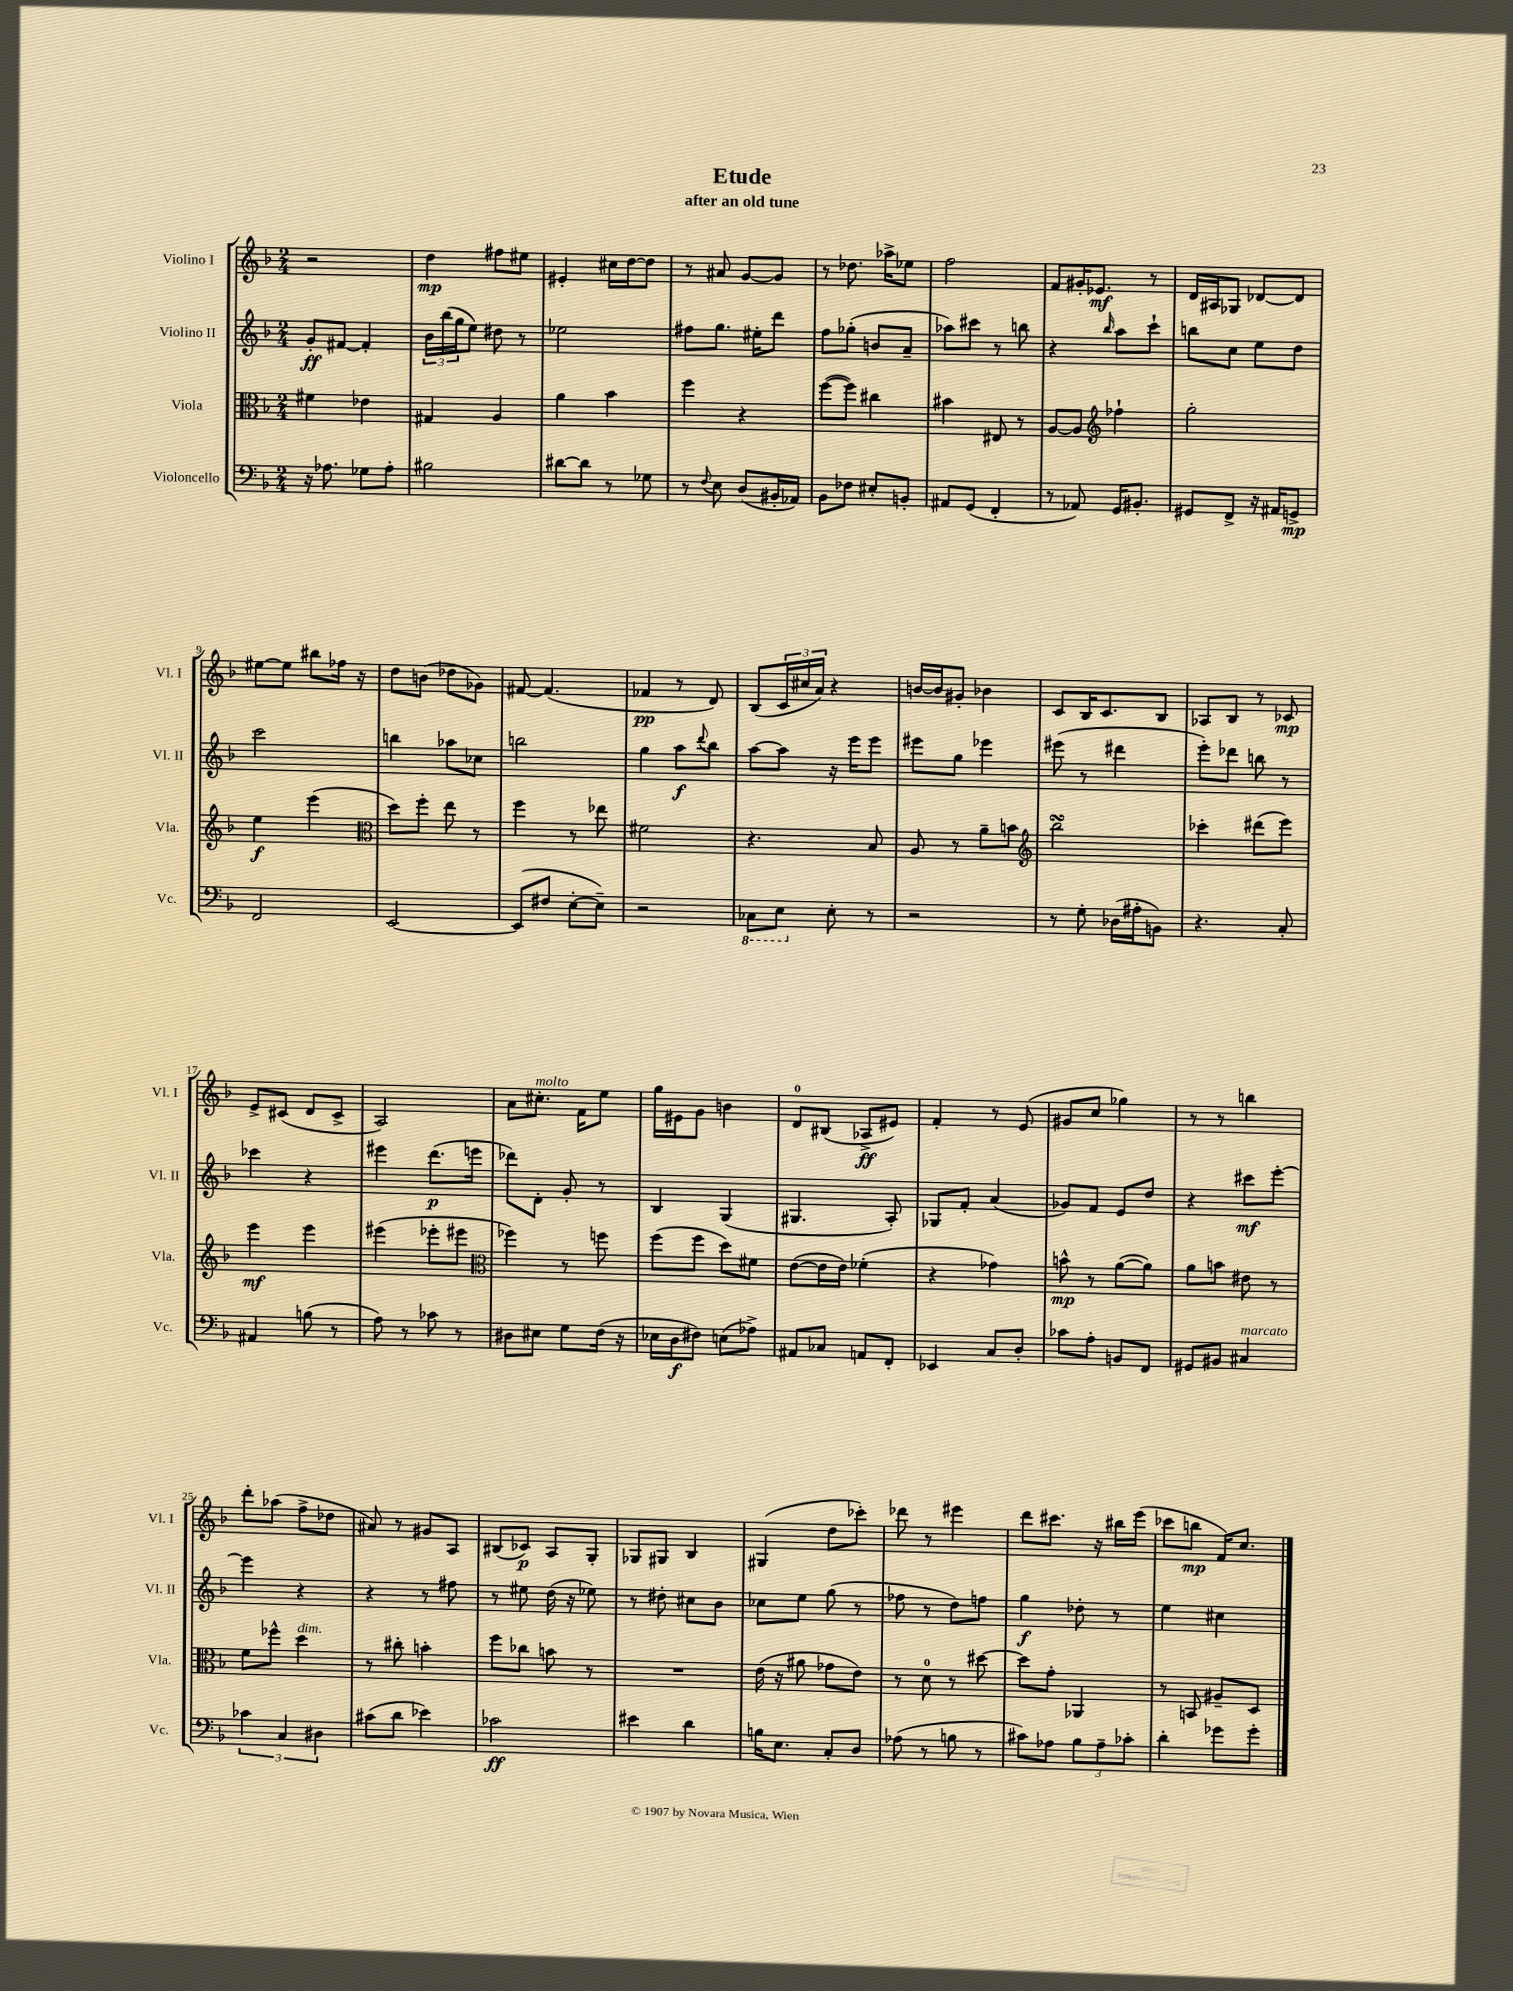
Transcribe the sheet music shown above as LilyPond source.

\header { title = "Etude" subtitle = "after an old tune" }
<<
\new StaffGroup <<
\new Staff = "s0" \with { instrumentName = "Violino I" shortInstrumentName = "Vl. I" } {
    \clef treble \key f \major \numericTimeSignature \time 2/4
    r2 |
    d''4\mp fis''8 eis''8 |
    eis'4-. cis''16 d''16~ d''8 |
    r8 ais'8 g'8~ g'8 |
    r8 des''8. aes''16-> ees''8 |
    f''2 |
    f'8 gis'16-. ees'8.\mf r8 |
    d'16 ais16 ges8 des'8~ des'8 |
    eis''8~ eis''8 bis''8 fes''16 r16 |
    d''8 b'8( des''8 ges'8) |
    fis'8~ fis'4.( |
    fes'4\pp r8 d'8) |
    bes8( \tuplet 3/2 { c'16 cis''16 a'16) } r4 |
    b'16~ b'16 gis'8-. bes'4 |
    c'8 bes16 c'8. bes8 |
    aes8 bes8 r8 ces'8\mp |
    e'8-> cis'8( d'8 cis'8-> |
    a2) |
    a'8 cis''8.-.^\markup { \italic "molto" } f'16 e''8 |
    g''16 eis'16 g'8 b'4 |
    d'8-0 bis8( aes8->\ff eis'8) |
    f'4-. r8 e'8( |
    gis'8 c''8 ges''4) |
    r8 r8 b''4 |
    d'''8-. aes''8( f''8-> des''8 |
    ais'8) r8 gis'8 a8 |
    bis8( ces'8\p) a8 g8-. |
    ges8 gis8 bes4 |
    gis4( d''8 ces'''8-.) |
    des'''8 r8 eis'''4 |
    d'''8 cis'''8. r16 bis''16 e'''16( |
    ces'''8 b''8\mp f'16) c''8. \bar "|." |
}
\new Staff = "s1" \with { instrumentName = "Violino II" shortInstrumentName = "Vl. II" } {
    \clef treble \key f \major \numericTimeSignature \time 2/4
    g'8-.\ff fis'8~ fis'4-. |
    \tuplet 3/2 { bes'16 bes''16( g''16 } e''8) dis''8 r8 |
    ees''2 |
    fis''8 g''8. eis''16-. d'''8 |
    f''8 ges''8-.( b'8 a'8-- |
    aes''8) cis'''8 r8 b''8 |
    r4 \grace { bes''16 } a''8 c'''8-! |
    b''8 c''8 e''8 d''8 |
    c'''2 |
    b''4 aes''8 ces''8 |
    b''2 |
    g''4 a''8\f \appoggiatura { d'''8 } bes''8 |
    a''8~ a''8 r16 e'''16 e'''8 |
    eis'''8 g''8 ees'''4 |
    eis'''8( r8 dis'''4 |
    e'''8-.) des'''8 b''8 r8 |
    ces'''4 r4 |
    eis'''4 d'''8.\p( e'''16 |
    des'''8) d'8-. g'8-. r8 |
    bes4 g4( |
    gis4. a8-.) |
    ges8 f'8-. a'4( |
    ges'8) f'8 e'8 d''8 |
    r4 cis'''8\mf e'''8~-. |
    e'''4 r4 |
    r4 r8 fis''8 |
    r8 eis''8 d''16( r16 ees''8) |
    r8 dis''8-. cis''8 bes'8 |
    ces''8 e''8 g''8( r8 |
    fes''8 r8 d''8) f''8 |
    g''4\f des''8-. r8 |
    e''4 cis''4 \bar "|." |
}
\new Staff = "s2" \with { instrumentName = "Viola" shortInstrumentName = "Vla." } {
    \clef alto \key f \major \numericTimeSignature \time 2/4
    fis'4 ees'4 |
    gis4 a4 |
    a'4 bes'4 |
    f''4 r4 |
    f''8~( f''8) cis''4 |
    bis'4 eis8 r8 |
    a8~ a8 \clef treble fes''4-! |
    g''2-. |
    e''4\f e'''4( |
    \clef alto d''8) f''8-. e''8 r8 |
    f''4 r8 ees''8 |
    fis'2 |
    r4. bes8 |
    a8 r8 a'8-- b'8 |
    \clef treble bes''2\turn |
    ces'''4-. dis'''8( e'''8) |
    e'''4\mf e'''4 |
    eis'''4( ees'''8-. eis'''8 |
    \clef alto fes''4) r8 f''8 |
    f''8( f''8 d''8) fis'8 |
    e'8~( e'16 e'16) fes'4-.( |
    r4 ges'4) |
    b'8-^\mp r8 a'8~( a'8) |
    a'8 b'8 eis'8 r8 |
    f'8 fes''8-^ d''4^\markup { \italic "dim." } |
    r8 cis''8-. b'4-. |
    f''8 ces''8 b'8 r8 |
    R2 |
    e'16( r16 ais'8 ges'8 e'8) |
    r8 d'8-0 r8 dis''8~ |
    dis''8 g'8-. aes,4 |
    r8 b,8 ais8-- d8 \bar "|." |
}
\new Staff = "s3" \with { instrumentName = "Violoncello" shortInstrumentName = "Vc." } {
    \clef bass \key f \major \numericTimeSignature \time 2/4
    r16 aes8. ges8 aes8-. |
    bis2 |
    dis'8~ dis'8 r8 ges8 |
    r8 \appoggiatura { f8 } e8 d8( bis,16-. aes,16) |
    bes,8 fes8 eis8-. b,8-. |
    ais,8 g,8( f,4-. |
    r8 aes,8) g,16 bis,8.-. |
    gis,8 f,8-> r16 ais,16 g,8->\mp |
    f,2 |
    e,2~ |
    e,8( fis8 e8~-. e8--) |
    r2 |
    \ottava #-1 ces,8 e,8 \ottava #0 e8-. r8 |
    r2 |
    r8 g8-. des16( ais16-. b,8) |
    r4. c8-. |
    ais,4 b8( r8 |
    a8) r8 ces'8 r8 |
    dis8 eis8 g8 f16( r16 |
    ees16 d16\f fis8) e8( aes8->) |
    ais,8 ces8 a,8 f,8-. |
    ees,4 c8 d8-. |
    ces'8 a8-. b,8 f,8 |
    gis,8 bis,8 cis4^\markup { \italic "marcato" } |
    \tuplet 3/2 { ces'4 c4 dis4 } |
    cis'8( d'8 ees'4) |
    ces'2\ff |
    eis'4 d'4 |
    b16 e8. c8-. d8 |
    aes8( r8 b8 r8 |
    cis'8) aes8 \tuplet 3/2 { bes8 aes8-- ces'8-. } |
    d'4-. ges'8 ges'8-. \bar "|." |
}
>>
>>
